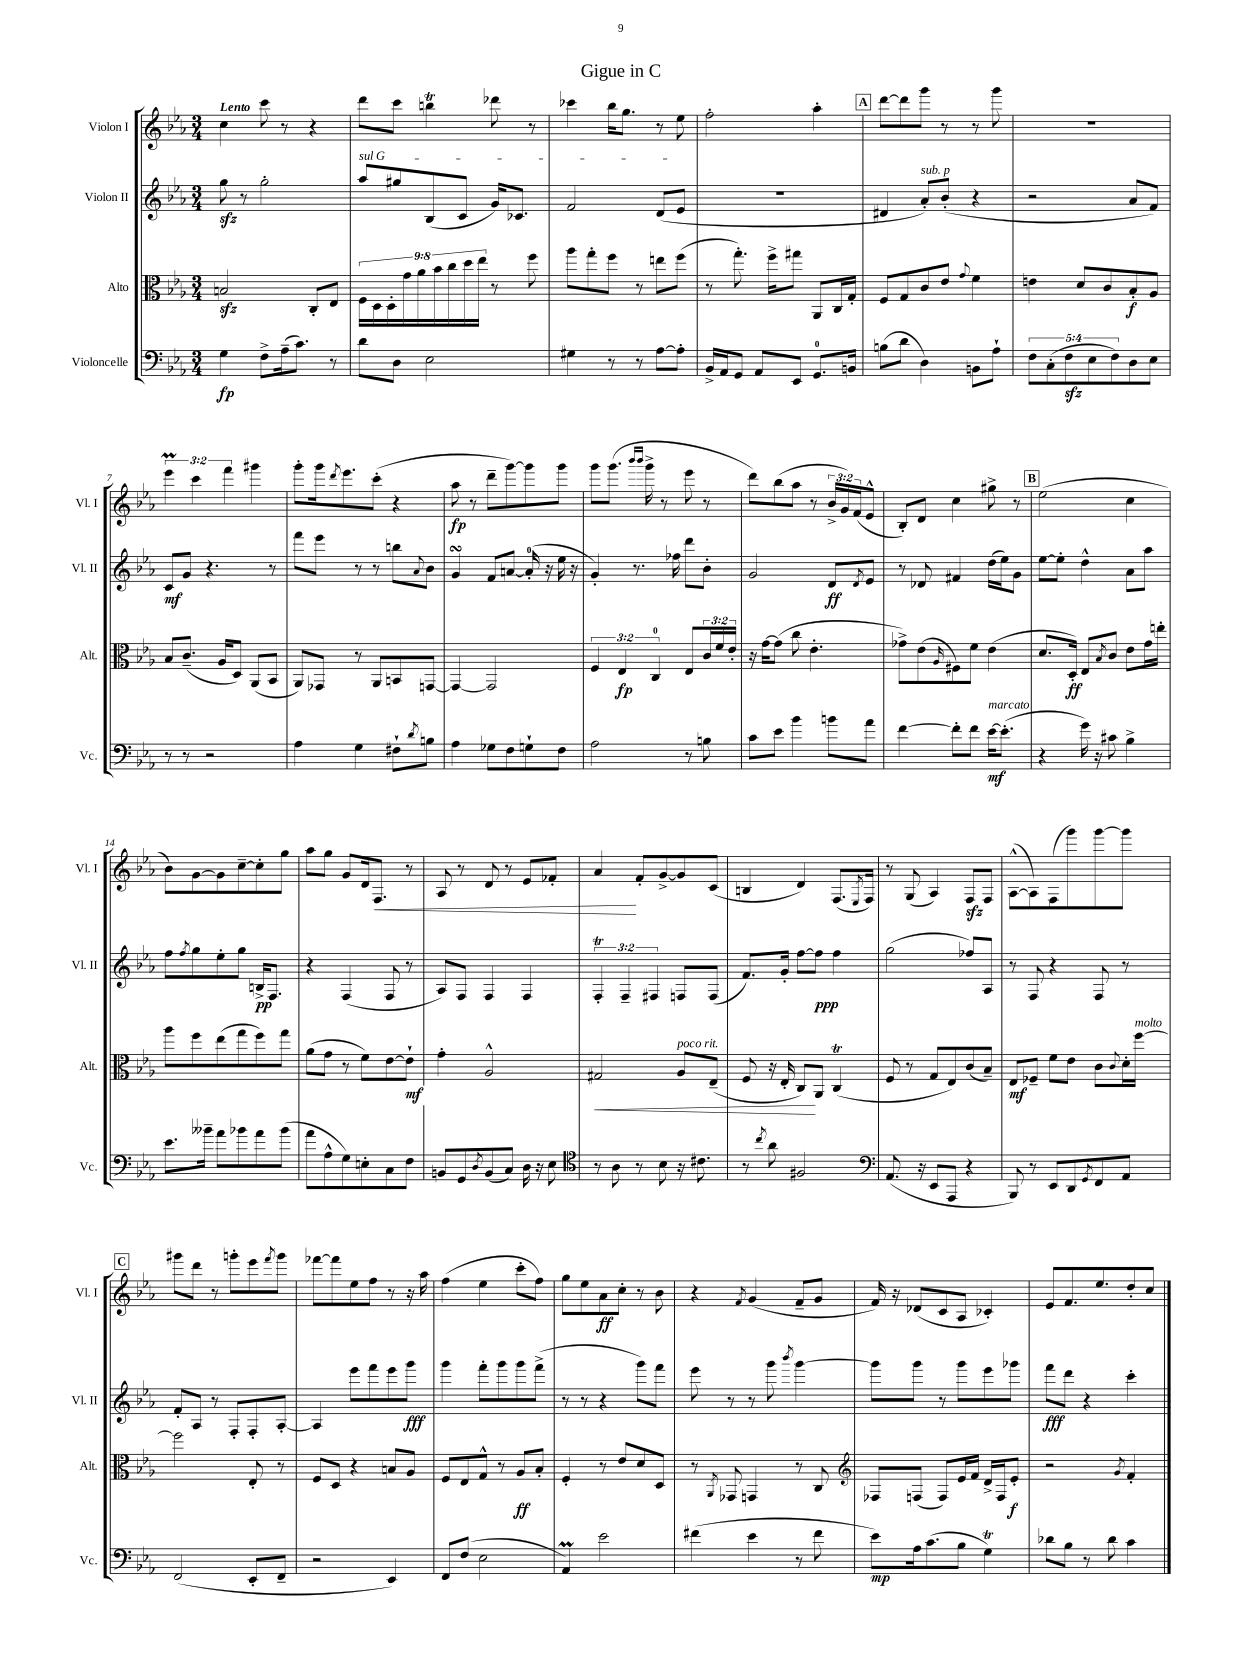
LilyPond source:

\header { title = "Gigue in C" }
<<
\new StaffGroup <<
\new Staff = "s0" \with { instrumentName = "Violon I" shortInstrumentName = "Vl. I" } {
    \clef treble \key ees \major \numericTimeSignature \time 3/4 \override Staff.TupletNumber.text = #tuplet-number::calc-fraction-text \tempo "Lento"
    c''4 c'''8 r8 r4 |
    d'''8 c'''8 b''4\trill des'''8 r8 |
    ces'''4 bes''16 g''8. r8 ees''8 |
    f''2-. aes''4-. |
    \mark \markup { \box "A" } d'''8~ d'''8 g'''8 r8 r8 g'''8 |
    R2. |
    \tuplet 3/2 { ees'''4\prall c'''4 f'''4 } gis'''4 |
    g'''8-. g'''16 \acciaccatura { d'''8 } ees'''8. c'''8-.( r4 |
    aes''8\fp r8 d'''8-- g'''8~) g'''8 g'''8 |
    g'''8 g'''8.( \grace { bes'''16 bes'''16 } g'''16-> r8 ees'''8 r8 |
    d'''8) bes''8( aes''8 r8 \tuplet 3/2 { bes'16-> g'16) f'16( } ees'8-^ |
    bes8-.) d'8 c''4 gis''8-> r8 |
    \mark \markup { \box "B" } ees''2( c''4 |
    bes'8) g'8~ g'8 c''8~-- c''8-. g''8 |
    aes''8 g''8 g'8 d'16 f8.\< r8 |
    aes8 r8 d'8 r8 ees'8 fes'8-. |
    aes'4\! f'8-. g'8~-> g'8 c'8( |
    b4 d'4) f8.( \acciaccatura { ees8 } f16) |
    r8 g8( aes4) f8\sfz f8 |
    aes8~-^( aes8) f8( g'''8) g'''8~ g'''8 |
    \mark \markup { \box "C" } gis'''8 d'''8 r8 g'''8-. ees'''8 \acciaccatura { f'''8 } g'''8 |
    fes'''8~ fes'''8 ees''8 f''8 r8 r16 aes''16 |
    f''4( ees''4 c'''8-. f''8) |
    g''8 ees''8 aes'8\ff c''8-. r8 bes'8 |
    r4 \acciaccatura { f'8 } g'4( f'8-- g'8 |
    f'16) r16 des'8( c'8 aes8 ces'4-.) |
    ees'8 f'8. ees''8. d''8-. c''8 \bar "|." |
}
\new Staff = "s1" \with { instrumentName = "Violon II" shortInstrumentName = "Vl. II" } {
    \clef treble \key ees \major \numericTimeSignature \time 3/4 \override Staff.TupletNumber.text = #tuplet-number::calc-fraction-text
    g''8\sfz r8 g''2-. |
    \once \override TextSpanner.bound-details.left.text = \markup { \italic "sul G" } aes''8\startTextSpan gis''8 bes8( c'8 g'16) ces'8. |
    f'2 d'8( ees'8\stopTextSpan |
    R2. |
    \mark \markup { \box "A" } dis'4 aes'8-.^\markup { \italic "sub. p" }) bes'8-.( r4 |
    r2 aes'8 f'8) |
    c'8\mf g'8 r4. r8 |
    f'''8 ees'''8 r8 r8 b''8 \appoggiatura { aes'8 } bes'8 |
    g'4\turn f'8 a'8~ a'16-0-.( r16 ees''16 r16 |
    g'4-.) r8. fes''16 d'''8 bes'8-. |
    g'2 d'8\ff \acciaccatura { d'8 } ees'8 |
    r8 des'8 fis'4 d''16( ees''16) g'8 |
    \mark \markup { \box "B" } ees''8~ ees''8-. d''4-^ aes'8 aes''8 |
    f''8 \acciaccatura { f''8 } g''8 ees''8-. g''8 b16->\pp f8. |
    r4 f4( f8 r8 |
    aes8) f8 f4 f4 |
    \tuplet 3/2 { f4-.\trill f4-- fis4 } f8 f8( |
    f'8.) g'16-. f''8~ f''8\ppp f''4 |
    g''2( fes''8) aes8 |
    r8 f8 r4 f8 r8 |
    \mark \markup { \box "C" } f'8-. aes8 r8 f8-. f8-. aes8~-. |
    aes4 ees'''8 f'''8 ees'''8 g'''8\fff |
    g'''4 f'''8-. g'''8 g'''8 f'''8->( |
    r8 r8 r4 g'''8) f'''8 |
    ees'''8 r8 r8 g'''8 \acciaccatura { bes'''8 } g'''4~ |
    g'''8 g'''8 r8 g'''8 ees'''8 ges'''8 |
    f'''8\fff d'''8 r4 c'''4-. \bar "|." |
}
\new Staff = "s2" \with { instrumentName = "Alto" shortInstrumentName = "Alt." } {
    \clef alto \key ees \major \numericTimeSignature \time 3/4 \override Staff.TupletNumber.text = #tuplet-number::calc-fraction-text
    b2\sfz c8-. ees8 |
    \tuplet 9/8 { f16 d16 d16-. g'16 aes'16 bes'16 c''16 d''16 ees''16 } r8 f''8 |
    aes''8 g''8-. f''8 r8 e''8 f''8( |
    r8 g''8.-.) f''16-> gis''8 aes,8 c16 g16-. |
    \mark \markup { \box "A" } f8 g8 c'8 ees'8 \appoggiatura { g'8 } f'4 |
    e'4 d'8 c'8 bes8-.\f aes8 |
    bes8 c'8.--( aes16 d8) aes,8( bes,8 |
    aes,8) ges,8 r8 aes,8 b,8 g,8~ |
    g,4~ g,2 |
    \tuplet 3/2 { f4 ees4\fp c4-0 } ees8 \tuplet 3/2 { c'16 f'16 ees'16-. } |
    r16 g'16~ g'8( c''8 ees'4.-. |
    ges'8->) ees'8( \grace { aes16 } fis8) f'8 ees'4( |
    \mark \markup { \box "B" } d'8. d16-.\ff) ees8 \acciaccatura { bes8 } c'8 ees'8 g'16 e''16-. |
    aes''8 f''8 ees''8( g''8 f''8) g''8 |
    aes'8( g'8 r8 f'8) ees'8~ ees'8-!\mf |
    g'4-. aes2-^ |
    gis2\< aes8^\markup { \italic "poco rit." } ees8--( |
    f8 r16 ees16-. c8\!) aes,8 c4\trill( |
    f8 r8 g8 ees8) c'8( bes8--) |
    ees8\mf fes8-- f'8 ees'8 c'8 \appoggiatura { c'8 } d'16-. f''16~^\markup { \italic "molto" } |
    \mark \markup { \box "C" } f''2 ees8-. r8 |
    f8 d8 r4 b8 aes8 |
    f8 ees8 g8-^ r8 aes8\ff bes8-. |
    f4-. r8 ees'8 d'8 d8 |
    r8 \acciaccatura { aes,8 } ges,8 g,4 r8 c8 |
    \clef treble fes8 f8( f8) ees'16 f'16 d'16-> f16 ees'8-.\f |
    r2 \acciaccatura { g'8 } f'4-. \bar "|." |
}
\new Staff = "s3" \with { instrumentName = "Violoncelle" shortInstrumentName = "Vc." } {
    \clef bass \key ees \major \numericTimeSignature \time 3/4 \override Staff.TupletNumber.text = #tuplet-number::calc-fraction-text
    g4\fp f8-> aes16--( c'8.) r8 |
    d'8 d8 ees2 |
    gis4 r8 r8 aes8~ aes8-. |
    bes,16-> aes,16 g,8 aes,8 ees,8 g,8.-0 b,16 |
    \mark \markup { \box "A" } b8( d'8 d4) b,8 aes8-! |
    \tuplet 5/4 { f8 c8-.( f8\sfz ees8 f8) } d8 ees8 |
    r8 r8 r2 |
    aes4 g4 fis8-! \acciaccatura { d'8 } b8 |
    aes4 ges8 f8 g8-! f8 |
    aes2 r8 b8 |
    c'8 ees'8 bes'4 b'8 aes'8 |
    f'4~ f'8-. f'8 ees'16~\mf^\markup { \italic "marcato" } ees'8.-.( |
    \mark \markup { \box "B" } r4 g'16) r16 cis'8 bes4-> |
    ees'8. beses'16-- aes'8 bes'8 aes'8 bes'8( |
    aes'8 aes8-^ g8) e8-. c8 f8 |
    b,8 g,8 \acciaccatura { d8 } b,8( c8) d16 r16 ees8 |
    \clef tenor r8 aes8 r8 bes8 r16 cis'8. |
    r8 \acciaccatura { c''8 } aes'8 fis2 |
    \clef bass aes,8.( r16 ees,8 aes,,8 r4 |
    bes,,8) r8 ees,8 d,8 \acciaccatura { g,8 } f,8 aes,8 |
    \mark \markup { \box "C" } f,2( ees,8-. f,8-- |
    r2 ees,4) |
    f,8 f8( ees2 |
    aes,4\prall) ees'2 |
    fis'4( ees'4 r8 fis'8 |
    ees'8\mp) aes16 c'8.( bes8 g4\trill) |
    des'8 bes8 r8 des'8 c'4 \bar "|." |
}
>>
>>
